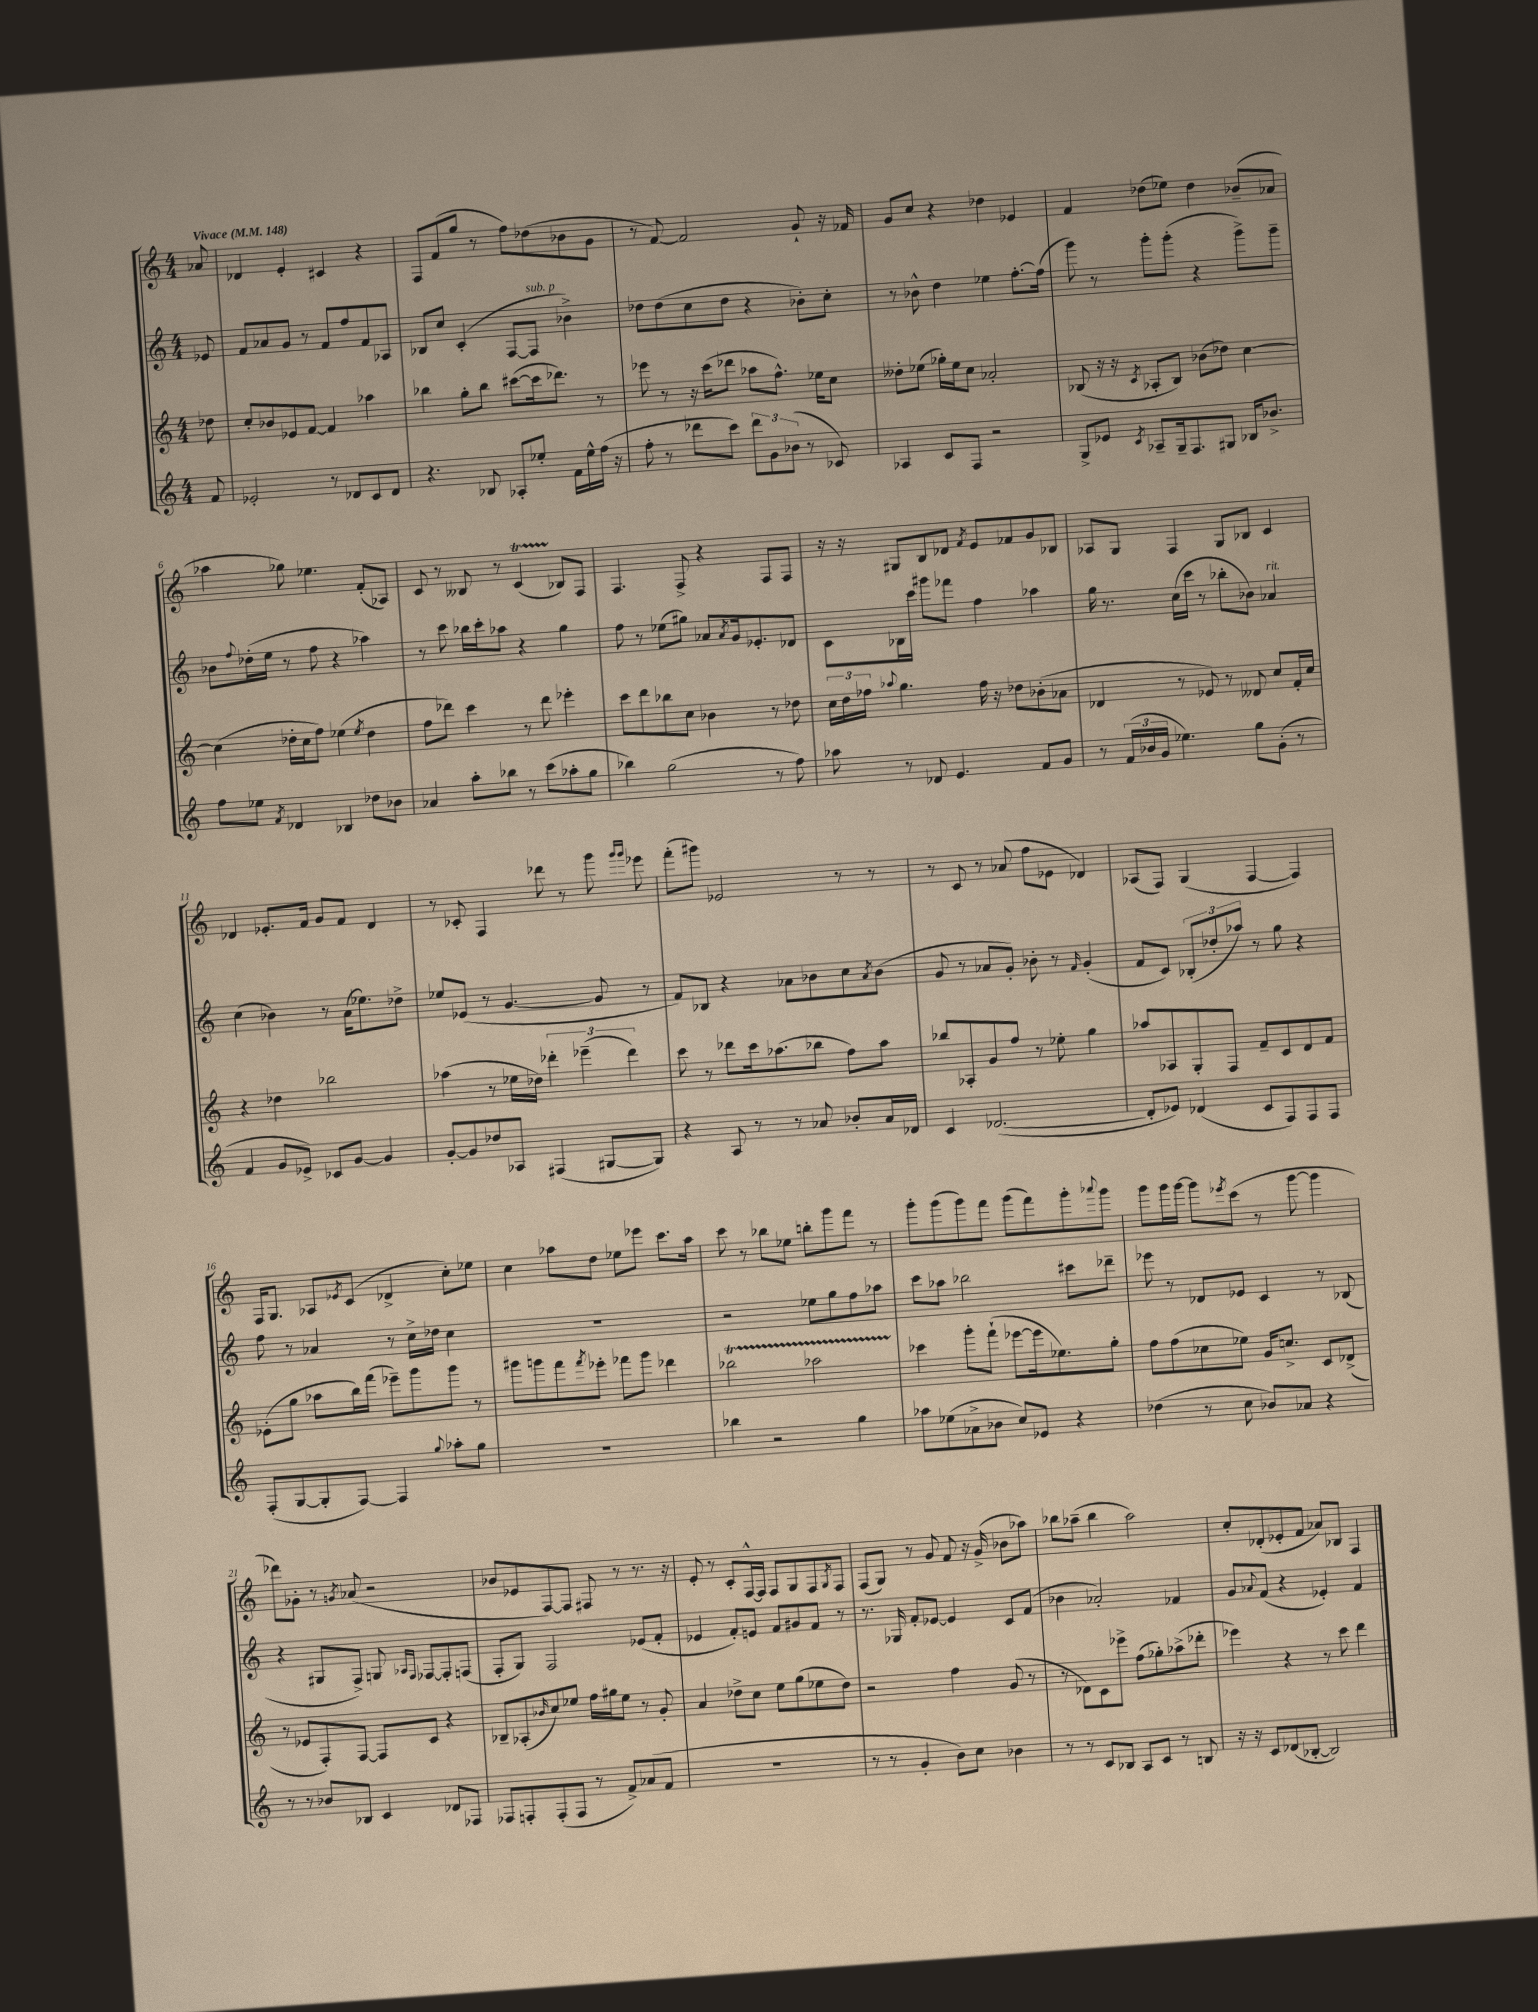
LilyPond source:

<<
\new StaffGroup <<
\new Staff = "s0" {
    \clef treble \key c \major \numericTimeSignature \time 4/4 \partial 8 \tempo "Vivace" 4 = 148
    aes'8 |
    des'4 e'4-. cis'4 r4 |
    f8 f'8( g''8 r8 f''8) des''8( bes'8 g'8 |
    r8 f'8~) f'2 g'8-! r16 fes'16 |
    g'8 c''8 r4 des''4 ees'4 |
    f'4 des''8( ees''8) des''4 bes'8--( aes'8 |
    aes''4 ges''8) ees''4. f'8-.( aes8) |
    c'8 r8 beses8 r8 c'4\startTrillSpan( bes8\stopTrillSpan) f8 |
    f4. f8-> r4 f8 f8 |
    r16 r16 gis8 b8 des'8 \acciaccatura { f'8 } e'8 fes'8 g'8 bes8 |
    aes8 g8 f4 g8 bes8 c'4 |
    des'4 ees'8.-. f'16 g'8 f'8 des'4 |
    r8 ces'8-. f4 des'''8 r8 g'''8 \grace { g'''16 g'''16 } ees'''8 |
    f'''8-.( gis'''8) ees'2 r8 r8 |
    r8 c'8 r8 aes'8( f''8 ees'8 des'4) |
    aes8( f8) g4( f4~ f4) |
    f16 g8. aes8 \acciaccatura { ees'8 } c'8( des'4-> c''8-.) ees''8 |
    c''4 aes''8 d''8 ees''8 ees'''8 c'''8. aes''16 |
    c'''8 r8 bes''8 ees''8 b''8-. g'''8 f'''8 r8 |
    g'''8-. g'''8( g'''8) f'''8 g'''8( f'''8) g'''8-. \appoggiatura { aes'''8 } g'''8 |
    g'''8 g'''16 g'''16~ g'''8 \acciaccatura { ees'''8 } c'''8( r8 g'''8~ g'''4 |
    des'''8) ges'8-. r8 \acciaccatura { g'8 } aes'8( r2 |
    bes'8 ees'8 f8~) f8 fis8 r8 r8. r16 |
    e'8-. r8 c'8-. f16~-^ f16 f8 g8 f8 \acciaccatura { g8 } f8 |
    f8( g8) r8 g'8 f'8 r16 g'16->( bes'8 aes''8) |
    bes''8 aes''8--( bes''4 aes''2) |
    c''8-. des'8-.( ees'8-. f'8 aes'8) bes8 f4 \bar "|." |
}
\new Staff = "s1" {
    \clef treble \key c \major \numericTimeSignature \time 4/4 \partial 8
    ees'8 |
    f'8 aes'8 g'8 r8 f'8 f''8 f'8 aes8 |
    bes8 c''8 c'4-.( f8~ f8^\markup { \italic "sub. p" } bes'4->) |
    des''8 des''8( c''8 des''8 r4 bes'8-.) c''8-. |
    r8 bes'8-^ d''4 ees''4 f''8.~-. f''16( |
    g'''8) r8 g'''8-. g'''8-.( r4 g'''8->) g'''8-- |
    bes'8 \appoggiatura { f''8 } des''16-.( e''16 r8 f''8 r4 aes''4) |
    r8 c'''8 bes''16 c'''16-. aes''8 r4 g''4 |
    f''8 r8 ees''8( gis''8) aes'8 \acciaccatura { aes'8 } g'16 ees'8.-. des'8 |
    c'8 bes16 c'''16 gis'''8 fes'''8 f''4 aes''4 |
    g''16 r8. c''16( c'''16 r8 bes''8-. bes'8) aes'4^\markup { \italic "rit." } |
    c''4( bes'4) r8 a'16( ees''8.) des''8-> |
    ees''8 ees'8( r8 g'4.~ g'8 r8 |
    f'8) bes8 r4 aes'8 bes'8 c''8 \acciaccatura { aes'8 } bes'8( |
    g'8 r8 aes'8 g'8-.) bes'8-. r8 \grace { f'16 } g'4-.( |
    f'8 c'8) \tuplet 3/2 { bes8-.( des''8-. aes''8) } r8 g''8 r4 |
    f''8 r8 aes'4 r8 c''16-> des''16 c''4 |
    R1 |
    r2 ees''8 g''8 f''8 aes''8 |
    c'''8 aes''8 bes''2 cis'''8 des'''8-- |
    ees'''8 r8 des'8 ees'8 c'4 r8 bes8( |
    r4 gis8 f8->) g8 \grace { aes16 f16 } fes8~ fes8-. f8( |
    f8-. g8) f2 ees'8( f'8-. |
    ees'4 f'8-.) e'8 f'8 gis'8 f'8 r8 |
    r8. ges16 f'8-. ees'8~ ees'4 c'8 f'8( |
    bes'4 aes'2-.) fes'4 |
    g'8 \appoggiatura { aes'8 } f'8( r4 ees'4-.) f'4 \bar "|." |
}
\new Staff = "s2" {
    \clef treble \key c \major \numericTimeSignature \time 4/4 \partial 8
    des''8 |
    c''8-. bes'8 ees'8 f'8~ f'4 aes''4 |
    bes''4 g''8-. bes''8 cis'''8~( cis'''16 des'''8.) r8 |
    ees'''8 r8 r16 c'''16( des'''8 aes''8 f''8.-^) ees''16 c''8 |
    deses''8-. ees''8( ges''16-.) ees''16 c''8 aes'2-. |
    bes8( r16 r16 \acciaccatura { c'8 } aes8-. bes8) bes'8( des''8) c''4~ |
    c''4( des''16-. c''16 f''8) ees''4( \acciaccatura { ees''8 } des''4 |
    f''8 des'''8) c'''4 r8 des'''8 ees'''4-. |
    c'''8 d'''8 bes''8 c''8 bes'4 r8 des''8 |
    \tuplet 3/2 { c''16 d''16 fes''16 } \appoggiatura { aes''8 } g''4. fes''16 r16 des''8 bes'8-.( aes'8 |
    des'4 r8 ees'8) r8 deses'8 c''8 f'16-. c''16 |
    r4 des''4 bes''2 |
    aes''4( r8 ees''16 des''16) \tuplet 3/2 { des'''4-. ees'''4--( des'''4) } |
    c'''8 r8 des'''8 c'''16 aes''8.( bes''8 f''8) aes''8 |
    bes''8 aes8-. g'8 f''8 r8 ees''8-. g''4 |
    aes''8 aes8 g8-. f8 f'8-- c'8 d'8 f'8 |
    ees'8-.( g''8 aes''8 b''16) f'''16( ees'''8--) g'''8 g'''8 r8 |
    gis'''8 g'''8 f'''8 \acciaccatura { f'''8 } ees'''8-. fes'''8 g'''8 des'''4 |
    bes''2\startTrillSpan aes''2 |
    ces'''4\stopTrillSpan g'''8-. f'''8-!( ees'''8~ ees'''16 ees''8.) g''8-. |
    f''8 f''8( ces''8 ees''8) g'16 c''8.-> c'8 des'8->( |
    r8 ees'8 f8-.) f8~ f8 c'8 r4 |
    bes8-- aes8-.( \grace { bes'16 } c''8) ees''8 f''16 gis''16 ees''8 r8 g'8-. |
    a'4 des''8-> c''8 e''8 g''8( ees''8 des''8) |
    r2 f''4 g'8( r8 |
    r8 des'8) c'8 ees'''8-> f''8( ges''8-.) aes''8->( des'''8-. |
    ees'''4) r4 r8 c'''8 d'''4 \bar "|." |
}
\new Staff = "s3" {
    \clef treble \key c \major \numericTimeSignature \time 4/4 \partial 8
    f'8 |
    ees'2-. r8 des'8 c'8 des'8 |
    r4. bes8 aes8-. ees''8-. f'16 ees''16-^ f''16( r16 |
    f''8-. r8 des'''8 c'''8) \tuplet 3/2 { des'''8 g'8 bes'8( } r8 ces'8) |
    aes4 c'8 f8 r2 |
    g8-> ees'8 \acciaccatura { c'8 } aes8-- g16-- f8. gis8 bes16 bes'8.-> |
    f''8 ees''8 \acciaccatura { f'8 } des'4 bes4 des''8 bes'8 |
    aes'4 a''8-. bes''8 r8 c'''8( aes''8-. g''8 |
    bes''4) g''2( r8 f''8) |
    aes''8 r8 des'8 e'4. f'8 g'8 |
    r8 \tuplet 3/2 { f'16( bes'16 g'16 } ees''4.) g''8 g'8-.( r8 |
    f'4 g'8 ees'8->) ces'8 g'8~ g'4 |
    g'8~-. g'8 des''8 aes8 fis4( gis8~ gis8) |
    r4 a8 r8 r8 aes'8 bes'8-. aes'16 des'16 |
    c'4 des'2.~( |
    des'8-. ees'8) des'4( c'8 f8) f8 f8 |
    f8-.( g8~ g8-. f8~) f4 \appoggiatura { g''8 } aes''8-. g''8 |
    R1 |
    bes''4 r2 g''4 |
    aes''8 ees''8( aes'8-> bes'8 c''8) ees'8 r4 |
    des''4( r8 c''8 bes'8) aes'8 r4 |
    r8 r8 bes'8 bes8 c'4 des'8 fes8 |
    fes8 f8-. f8-.( f8 r8 f'8->) aes'8( f'8 |
    R1 |
    r8 r8 g'4-. b'8) c''8 bes'4 |
    r8 r8 c'8 bes8 a8 c'8 r8 b8 |
    r16 r16 c'8 des'8( bes8~-. bes2) \bar "|." |
}
>>
>>
